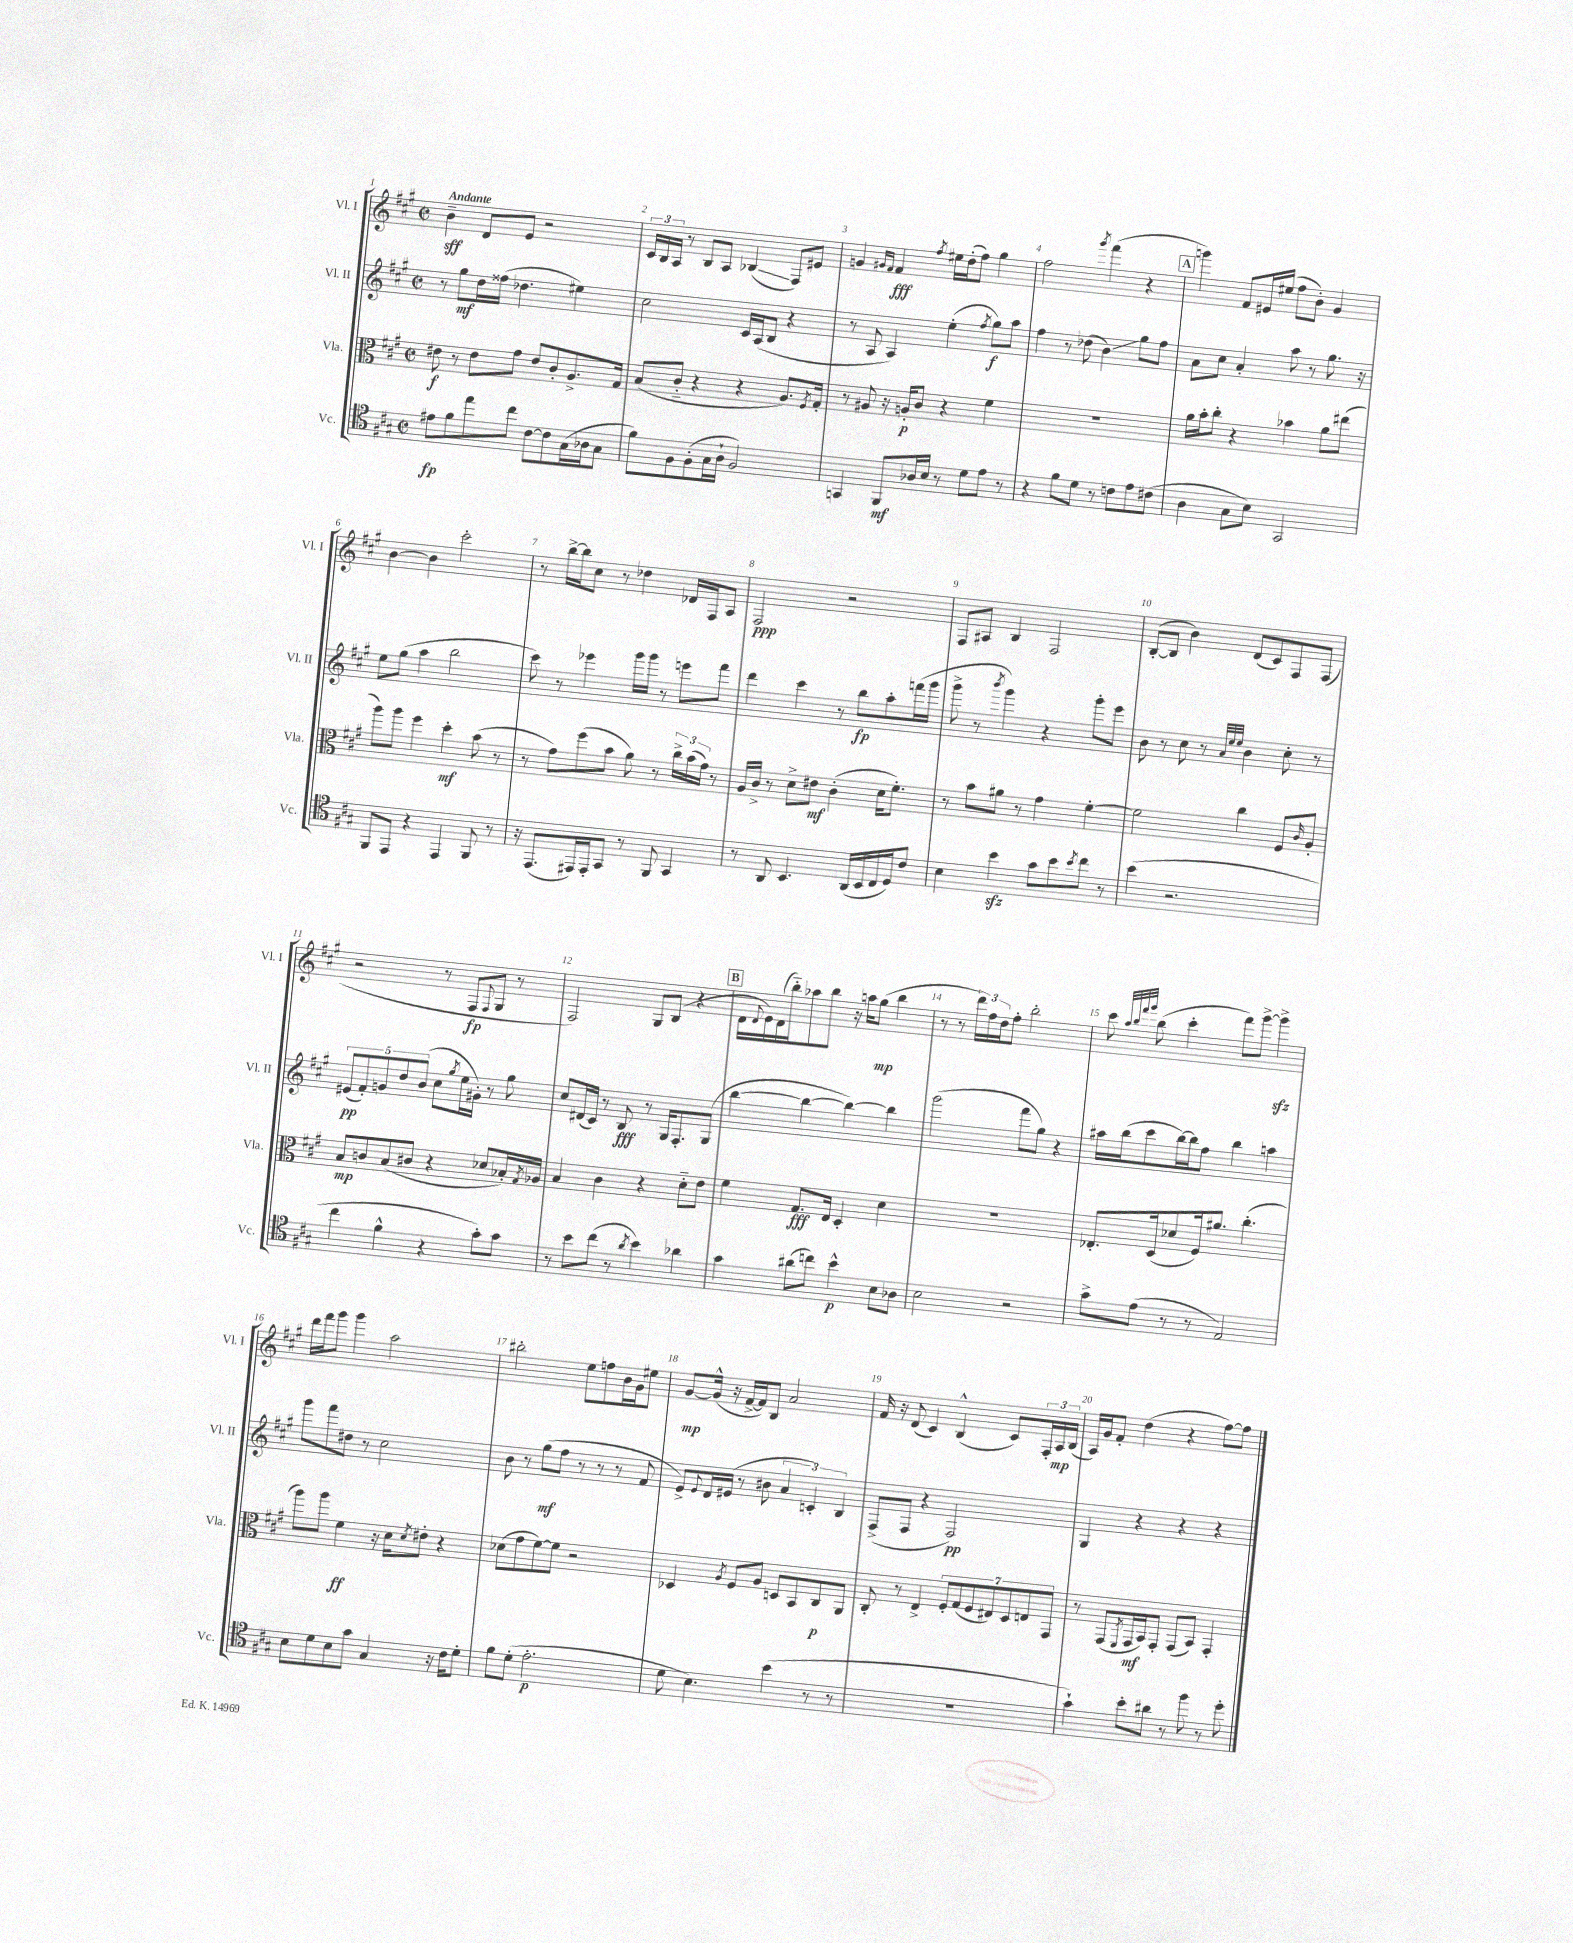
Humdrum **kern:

**kern	**kern	**kern	**kern
*staff4	*staff3	*staff2	*staff1
*clefC4	*clefC3	*clefG2	*clefG2
*k[f#c#g#]	*k[f#c#g#]	*k[f#c#g#]	*k[f#c#g#]
*M2/2	*M2/2	*M2/2	*M2/2
*met(c|)	*met(c|)	*met(c|)	*met(c|)
8e#\L	8e#\	8r	4b~\
8f#\	8r	8gg#\L	.
8ee\	8e#\L	16dd\L	8d/L
.	.	(16ff##\JJ	.
8cc#\J	8g#\J	4.dd-\	8e/J
[8c#\L	8e#/L	.	2r
8c#\]	8c#'/	.	.
(16G#\L	8.A^/	4ee#\)	.
16A-\J	.	.	.
8G#\J	.	.	.
.	16G#/Jk	.	.
=	=	=	=
8f#\L)	(8B/L	2cc#\	24c#/LL
.	.	.	24B/
.	.	.	24A/JJ
8F#\	8c#'~/J	.	8r
(8F#'\	4r	.	8B/L
16G#\L	.	.	8A/J
16A`\JJ	.	.	.
2F#/)	4r	16c#/LL	(4B-/
.	.	(16A/J	.
.	.	8B/J	.
.	8.A/L)	4r	8F#/L)
.	.	.	8e#/J
.	8qF#/	.	.
.	16G#'/Jk	.	.
=	=	=	=
4GG/	8r	8r	4g/
.	8A#/	8A/	.
.	.	.	16qqg#/LL
.	.	.	16qqf#/JJ
8FF#/L	16r	4A/)	4f#/
.	16A'/LK	.	.
16A-/L	8c#/J	.	.
16B/JJ	.	.	.
.	.	.	8qff#/
8r	4r	(4ee'\	16ee#\LL
.	.	.	(16dd'\J
8d\L	.	.	8ff#\J)
.	.	8qff#/	.
8e\J	4f#\	8gg#\L)	4gg#\
8r	.	8aa\J	.
=	=	=	=
4r	1r	4ff#\	2ff#\
8f#\L	.	8r	.
8d\J	.	(8dd-\	.
.	.	.	8qggg#/
8r	.	4b\)	(4fff#\
8c\L	.	.	.
8e\	.	8gg#\L	4r
(8c#\J	.	8ff#\J	.
=	=	=	=
4A\	16a\LL	8a\L	4ggg\)
.	16b'\J	.	.
.	8cc#'\J	8cc#\J	.
8G#\L	4r	4a'/	8f#/L
8B\J)	.	.	16e#/L
.	.	.	(16ee#/JJ
2GG#/	4b-\	8aa\	8ff#\L
.	.	8r	8b'\J)
.	8a\L	8.gg#\	4g#/
.	(8ee#\J	.	.
.	.	16r	.
=	=	=	=
8FF#/L	8aa\L)	8ee\L	[4b\
8EE/J	8aa\J	(8gg#\J	.
4r	4ff#\	4aa\	4b\]
4EE/	4dd'\	2bb\	2ccc#'\
8FF#/	(8b\	.	.
8r	8r	.	.
=	=	=	=
16r	8r	8ccc#\)	8r
(8.EE/L	.	.	.
.	8g#\L)	8r	[16bb^\LL
.	.	.	16bb\]J
16EE#/L)	(8ff#\	4eee-\	8cc#\J
16EE#'/J	.	.	.
8GG#/J	8b\J	.	8r
8r	8a\)	16ggg#\LL	4dd-\
.	.	16ggg#\JJ	.
8FF#/	8r	8r	.
4GG#/	24cc#^\LL	8eee\L	16d-/LL
.	(24b\	.	.
.	.	.	16F#/J
.	24g#\JJ)	.	.
.	8r	8fff#\J	8A/J
=	=	=	=
8r	16A/LL	4ddd\	2F#/
.	16c#^/JJ	.	.
8AA/	8r	.	.
4.BB/	8d^\L	4ccc#\	.
.	8e#\J	.	.
.	(4c#'\	8r	2r
(16AA/LL	.	8bb\L	.
16BB/	.	.	.
16C#/	16d\LK	8aa'\	.
16D/J)	8.f#'\J)	.	.
8c#/J	.	(16fff\L	.
.	.	16ggg#\JJ	.
=	=	=	=
4B\	8r	8ggg#^\	8F#/L
.	8b\L	8r	8A#/J
.	.	8qbbb/	.
4b\	8a#\J	4ggg#\)	4B/
.	8r	.	.
8g#\L	4g#\	4r	2F#/
8b\	.	.	.
8qb/	.	.	.
8cc#\J	[4f#'\	8ggg#'\L	.
8r	.	8eee\J	.
=	=	=	=
(4b\	2f#\]	8b\	([8B'/L
.	.	8r	8B/]J
2.r	.	8cc#\	4b\)
.	.	8r	.
.	.	32qqa/LLL	.
.	.	32qqee/	.
.	.	32qqee/JJJ	.
.	4cc#\	4b\	(8d/L
.	.	.	8c#/)
.	8F#/L	8cc#'\	8F#/
.	16qqc#/	.	.
.	8A'/J	8r	(8F#/J
=	=	=	=
4cc#\	8B/L	(10e#/L	2r
.	.	10f#'/)	.
.	8c/	.	.
.	.	10g/	.
4f#^^\	(8B/	.	.
.	.	10dd/	.
.	8c#/J	.	.
.	.	(10b/J	.
4r	4r	8cc#\L	8r
.	.	8qgg#/	.
.	.	16ee\L	8F#/L
.	.	16g#'\JJ)	.
.	.	.	8qqF#/
8g#'\L)	8d-/L	8r	8G#/J
8g#\J	16B-'/L)	8gg#\	8r
.	8qG#/	.	.
.	16A-/JJ	.	.
=	=	=	=
8r	4B/	8cc#/L	2F#/)
8b\L	.	(16d#/L	.
.	.	16c#/JJ)	.
(8cc#\J	4c#\	8r	.
8r	.	8B/	.
8qa/	.	.	.
4b\)	4r	8r	8G#/L
.	.	16G#/LK	(8B/J
.	.	8.F#'/	.
4a-\	8d'~\L	.	4r
.	8e\J	(8G#/J	.
=	=	=	=
4g#\	4f#\	[4bb\	16d\LL
.	.	.	8qqd/
.	.	.	16e\)
.	.	.	(16d\
.	.	.	16bb'~\J)
(8a#\L	8.G#/L	4bb\_	8aa-\
8cc\J)	.	.	8bb\J
.	16E/Jk	.	.
4b^^\	4D'/	4bb\_)	16r
.	.	.	16aa\LK
.	.	.	(8gg#\J
8B\L	4d\	4bb\]	4bb\
8A-\J	.	.	.
=	=	=	=
2B\	1r	(2ggg#\	8r
.	.	.	8r
.	.	.	24ddd\LL)
.	.	.	24ff#\
.	.	.	24dd\J
.	.	.	8ff#'\J
2r	.	8fff#\L	2bb'\
.	.	8gg#\J)	.
.	.	4r	.
=	=	=	=
8g#^\L	8.E-'/L	16aa#\LL	8ccc#\
.	.	(16bb\J	.
.	.	.	32qqaa/LLL
.	.	.	32qqbb/
.	.	.	32qqfff#/
.	.	.	32qqggg#/JJJ
(8e\J	.	8ccc#\	(8bb\
.	(16D/k	.	.
8r	8d-/	[16bb\L)	4ccc#'\
.	.	16bb\]J	.
8r	16F#/k)	8ff#\J	.
.	8.a#/J	.	.
2E/)	.	4bb\	8fff#\L)
.	(4.cc#'\	.	[8ggg#^\J
.	.	4aa\	4ggg#^\]
=	=	=	=
8B\L	8aa\L)	8ggg#\L	16ddd\LL
.	.	.	16fff#\J
8d\	8aa\J	8fff#\	8ggg#\J
8B\	4f#\	8dd#\J	4ggg#\
8g#\J	.	8r	.
4G#/	16r	2cc#\	2aa\
.	16d\LK	.	.
.	8qd/	.	.
.	8e#'\J	.	.
16r	4r	.	.
16c#\LK	.	.	.
8d'\J	.	.	.
=	=	=	=
8f#\L	(8d-\L	8b\	2bb#'\
(8d'\J	8g#\	8r	.
2.e'\	[8f#\)	(8gg#\L	.
.	8f#\]J	8ff#\J	.
.	2r	8r	8ee\L
.	.	8r	8ff\
.	.	8r	16b\L
.	.	.	16g#\J
.	.	8f#/	8ee#\J
=	=	=	=
8d\	4D-/	8e^/L)	[8g#/L
.	.	8qqe/	.
4.B\)	.	16d/L	(16g#^^/]Jk
.	.	(16e#/JJ	16r
.	8qA/	.	.
.	8F#/L	8r	[16f#^/LL
.	.	.	16f#/]J)
.	8A/J	8b#\	8B/J
(4b\	8D/L	6a/	2a/
.	8BB/	.	.
.	.	6c'/)	.
8r	8C#/	.	.
.	.	6B/	.
8r	8AA/J	.	.
=	=	=	=
1r	8C#'/	(8F#^/L	16f#/
.	.	.	16r
.	8r	8F#/J	(8d/
.	4E^/	4r	4c#/)
.	14F#'/L	2F#/)	(4B^^/
.	(14G#/	.	.
.	14F#/	.	.
.	14E#/)	.	.
.	.	.	8c#/L)
.	14D/	.	.
.	14E/	.	.
.	.	.	24F#'/L
.	.	.	24A/
.	14GG#/J	.	.
.	.	.	(24B/JJ
=	=	=	=
4g#`\)	8r	4G#/	16A/LL)
.	.	.	16g#/J
.	(8GG#/L	.	8f#'/J
.	8qFF#/	.	.
8b'\L	16GG#/L	4r	(4dd\
.	16BB/J)	.	.
8a#\J	8GG#'/J	.	.
8r	(8GG#/L	4r	4r
8ff#\	8BB/J)	.	.
8r	4GG#'/	4r	[8ff#\L)
8dd'\	.	.	8ff#\]J
==	==	==	==
*-	*-	*-	*-
